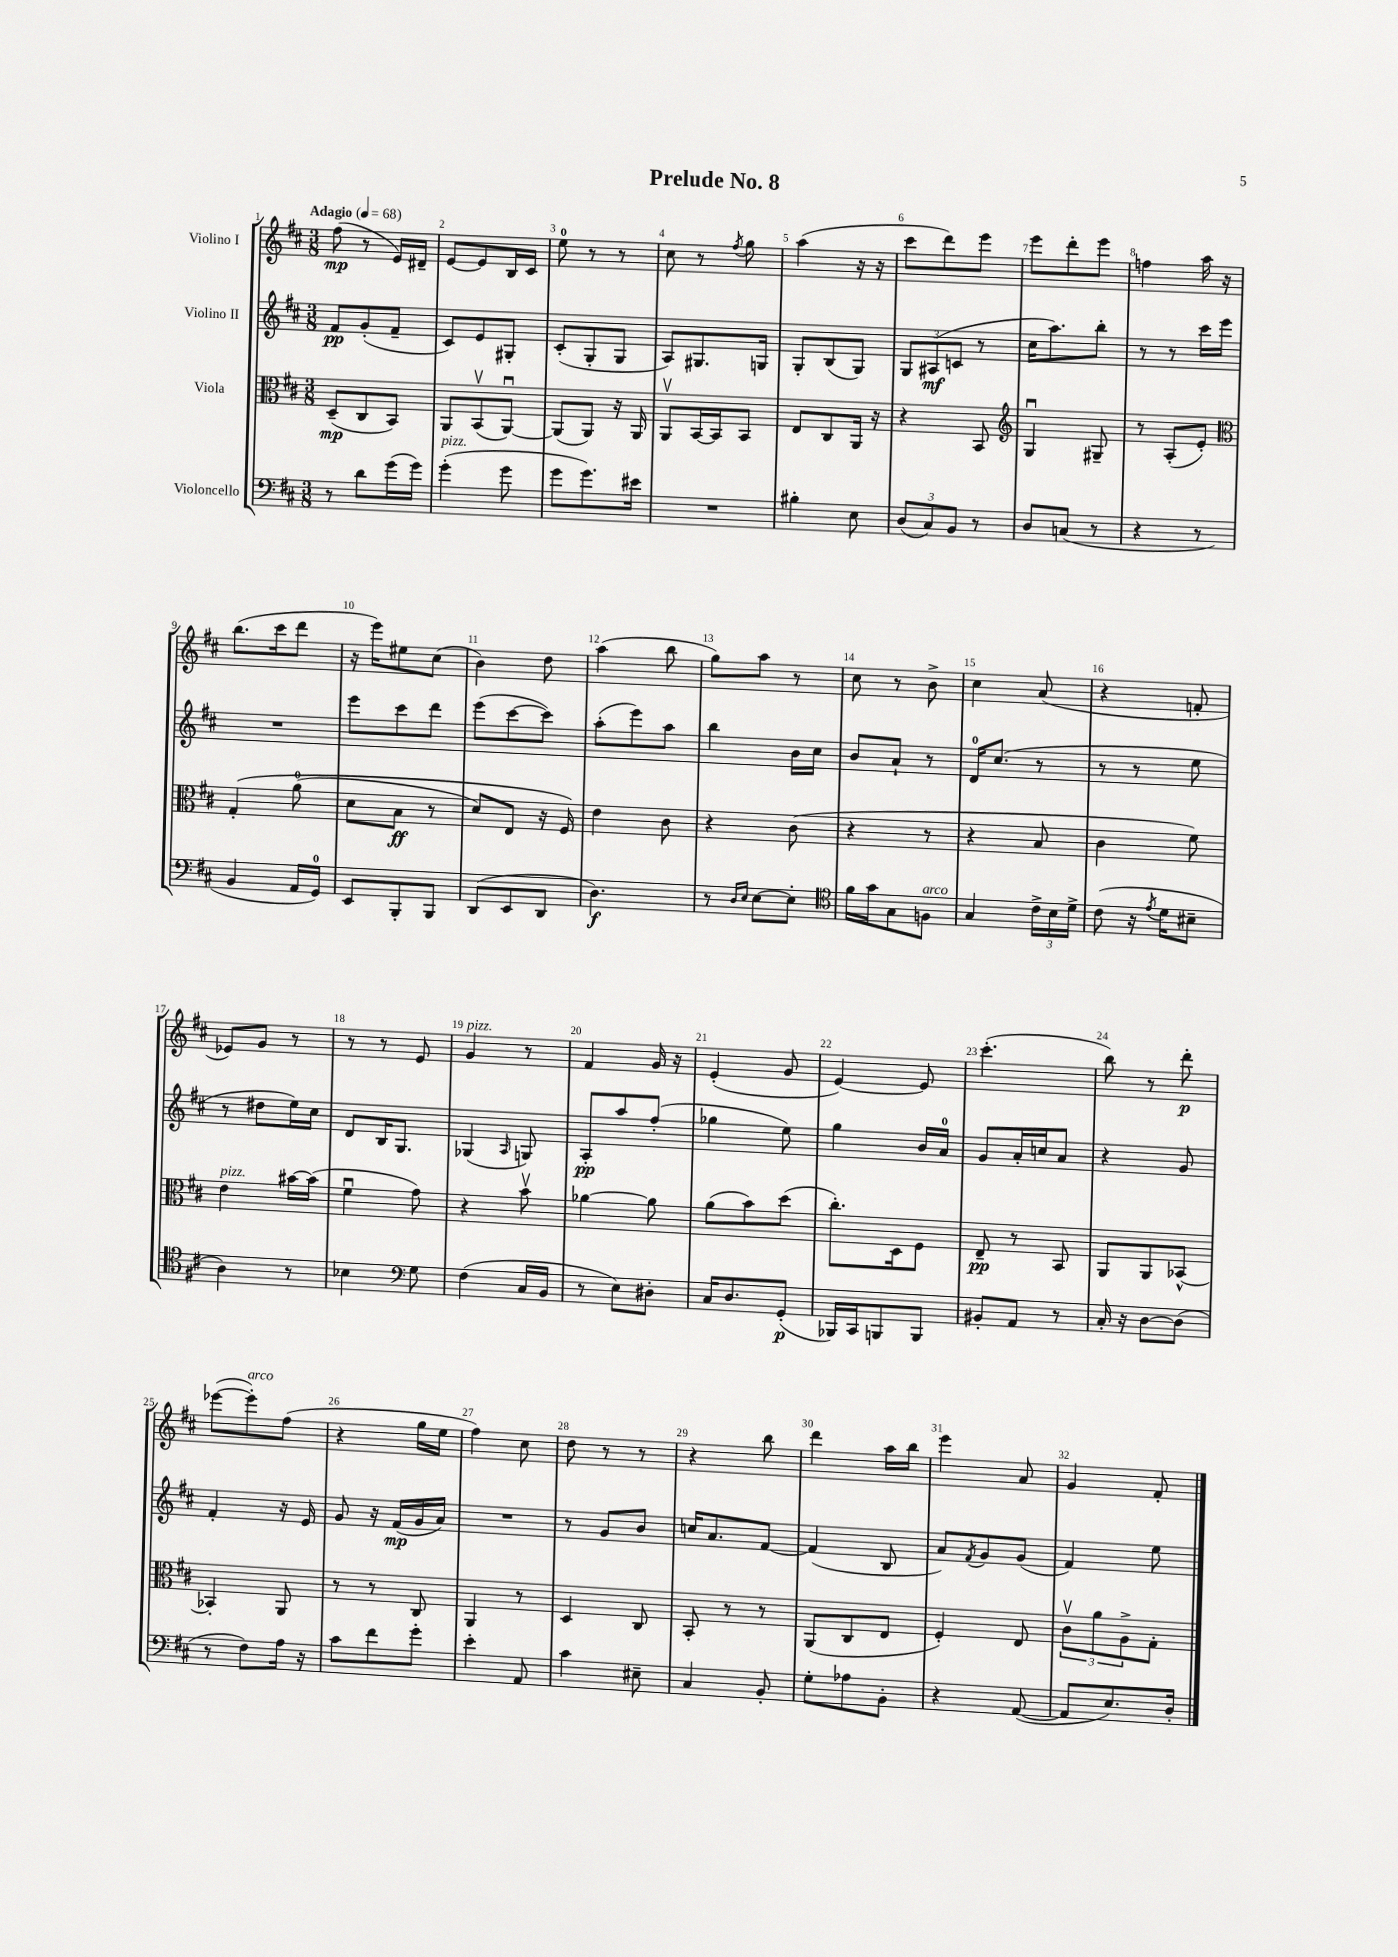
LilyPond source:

\header { title = "Prelude No. 8" }
<<
\new StaffGroup <<
\new Staff = "s0" \with { instrumentName = "Violino I" } {
    \clef treble \key d \major \numericTimeSignature \time 3/8 \tempo "Adagio" 4 = 68
    fis''8\mp( r8 e'16) dis'16-- |
    e'8~ e'8 b16 cis'16 |
    e''8-0 r8 r8 |
    cis''8 r8 \acciaccatura { fis''8 } g''8 |
    a''4( r16 r16 |
    cis'''8 d'''8) e'''8 |
    e'''8 d'''8-. e'''8 |
    f''4 a''16 r16 |
    b''8.( cis'''16 d'''8 |
    r16 e'''16) eis''8 cis''8( |
    b'4) d''8 |
    a''4( b''8 |
    g''8) a''8 r8 |
    cis''8 r8 b'8-> |
    cis''4 a'8( |
    r4 f'8-. |
    ees'8) g'8 r8 |
    r8 r8 e'8 |
    g'4^\markup { \italic "pizz." } r8 |
    fis'4 g'16 r16 |
    e'4-.( g'8 |
    e'4~) e'8 |
    cis'''4.-.( |
    b''8) r8 d'''8-.\p |
    ees'''8~( ees'''8-.^\markup { \italic "arco" }) fis''8( |
    r4 g''16 e''16 |
    fis''4) cis''8 |
    d''8 r8 r8 |
    r4 b''8 |
    d'''4 a''16 b''16 |
    e'''4 a'8 |
    g'4 fis'8-. \bar "|." |
}
\new Staff = "s1" \with { instrumentName = "Violino II" } {
    \clef treble \key d \major \numericTimeSignature \time 3/8
    fis'8\pp g'8-.( fis'8-- |
    cis'8) e'8 gis8-. |
    cis'8-.( g8-. g8 |
    a8) gis8. g16 |
    g8-. b8( g8) |
    \tuplet 3/2 { g8 ais8\mf( c'8 } r8 |
    cis''16 a''8.) b''8-. |
    r8 r8 cis'''16 e'''16 |
    R4. |
    e'''8 cis'''8 d'''8 |
    e'''8( cis'''8~ cis'''8) |
    a''8-.( e'''8) a''8 |
    b''4 b'16 cis''16 |
    b'8 a'8-! r8 |
    d'16-0 cis''8.( r8 |
    r8 r8 e''8 |
    r8 dis''8 e''16) cis''16 |
    d'8 b16 g8. |
    ges4( \grace { a16 } g8) |
    a8-.\pp a''8 fis''8-.( |
    ges''4 e''8) |
    g''4 b'16 a'16-0 |
    g'8 a'16-. c''16 a'8 |
    r4 g'8 |
    fis'4-. r16 e'16 |
    g'8 r16 fis'16\mp( g'16 a'16) |
    R4. |
    r8 g'8 b'8 |
    c''16 a'8. fis'8~ |
    fis'4( b8 |
    a'8) \acciaccatura { fis'8 } g'8 g'8( |
    fis'4) e''8 \bar "|." |
}
\new Staff = "s2" \with { instrumentName = "Viola" } {
    \clef alto \key d \major \numericTimeSignature \time 3/8
    d8--\mp( cis8 b,8) |
    a,8 b,8\upbow( a,8~\downbow) |
    a,8( a,8) r16 a,16 |
    a,8\upbow b,16~ b,16 b,8 |
    e8 cis8 a,16 r16 |
    r4 b,8 |
    \clef treble g4\downbow gis8-- |
    r8 a8-.( e'8-.) |
    \clef alto g4-.\( a'8-0( |
    d'8 b8\ff r8 |
    d'8) e8 r16 fis16\) |
    e'4 cis'8 |
    r4 cis'8( |
    r4 r8 |
    r4 b8 |
    cis'4 fis'8) |
    e'4^\markup { \italic "pizz." } bis'16~ bis'16( |
    fis'4\downbow g'8) |
    r4 b'8\upbow |
    aes'4~ aes'8 |
    a'8( b'8) d''8( |
    cis''8.-.) d16 fis8 |
    e8--\pp r8 b,8 |
    a,8 a,8 bes,8~-^ |
    bes,4-. a,8 |
    r8 r8 cis8 |
    a,4 r8 |
    d4 cis8 |
    b,8-. r8 r8 |
    a,8( cis8 e8 |
    fis4-.) e8 |
    \tuplet 3/2 { cis'8\upbow a'8 a8-> } g8-. \bar "|." |
}
\new Staff = "s3" \with { instrumentName = "Violoncello" } {
    \clef bass \key d \major \numericTimeSignature \time 3/8
    r8 d'8 g'16( g'16) |
    g'4-.^\markup { \italic "pizz." }( g'8 |
    g'8 g'8.) eis'16 |
    R4. |
    bis4-. e8 |
    \tuplet 3/2 { d8( cis8) b,8 } r8 |
    d8 c8( r8 |
    r4 r8 |
    b,4 a,16 g,16-0) |
    e,8 b,,8-. b,,8 |
    d,8( e,8 d,8 |
    d4.\f) |
    r8 \grace { d16 e16 } e8~ e8-. |
    \clef tenor fis'16 g'16 g8 f8^\markup { \italic "arco" } |
    g4 \tuplet 3/2 { cis'16-> b16 d'16-> } |
    cis'8( r16 \acciaccatura { e'8 } d'16 bis8-- |
    a4) r8 |
    bes4 \clef bass g8 |
    fis4( cis16 b,16 |
    r8 e8) dis8-. |
    cis16 d8. g,8-.\p( |
    bes,,16) cis,16 b,,8 b,,8 |
    bis,8-. a,8 r8 |
    cis16-. r16 d8~ d8( |
    r8 fis8) a16 r16 |
    cis'8 fis'8 g'8-. |
    e'4-. a,8 |
    cis'4 eis8-- |
    cis4 b,8-. |
    g8-. aes8 b,8-. |
    r4 a,8~( |
    a,8 e8.) d16-. \bar "|." |
}
>>
>>
\layout { \context { \Score \override BarNumber.break-visibility = ##(#f #t #t) barNumberVisibility = #all-bar-numbers-visible } }
